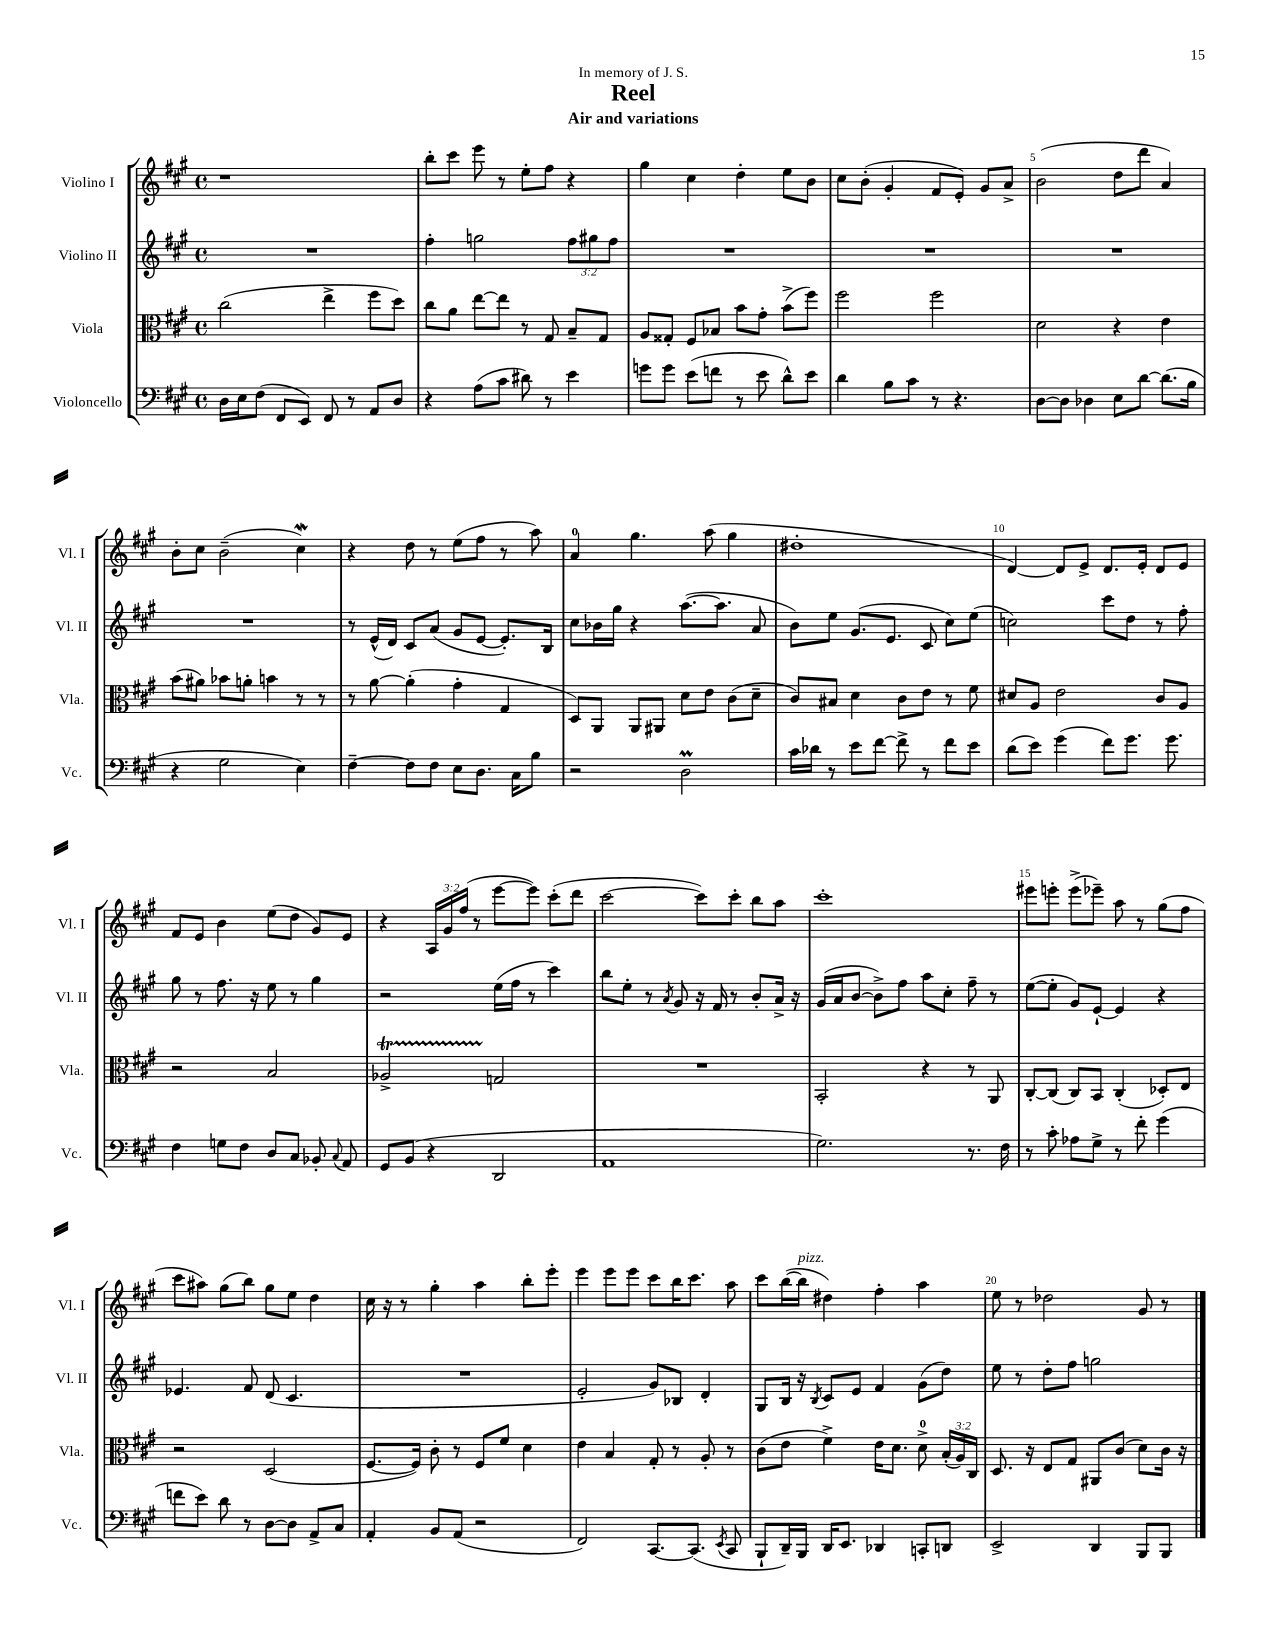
\header { title = "Reel" subtitle = "Air and variations" dedication = "In memory of J. S." }
<<
\new StaffGroup <<
\new Staff = "s0" \with { instrumentName = "Violino I" shortInstrumentName = "Vl. I" } {
    \clef treble \key a \major \defaultTimeSignature \time 4/4 \override Staff.TupletNumber.text = #tuplet-number::calc-fraction-text
    \autoBeamOff r1 |
    b''8[-. cis'''8] e'''8 r8 e''8[-. fis''8] r4 |
    gis''4 cis''4 d''4-. e''8[ b'8] |
    cis''8[ b'8]-.( gis'4-. fis'8[ e'8]-.) gis'8[ a'8]-> |
    b'2( d''8[ d'''8] a'4) |
    b'8[-. cis''8] b'2--( cis''4\mordent) |
    r4 d''8 r8 e''8[( fis''8] r8 a''8) |
    a'4-0 gis''4. a''8( gis''4 |
    dis''1-. |
    d'4~) d'8[ e'8]-> d'8.[ e'16]-. d'8[ e'8] |
    fis'8[ e'8] b'4 e''8[( d''8] gis'8[) e'8] |
    r4 \tuplet 3/2 { a16[ gis'16 fis''16]( } r8 e'''8[~ e'''8]) cis'''8[-.( d'''8] |
    cis'''2~ cis'''8[) cis'''8]-. b''8[ a''8] |
    cis'''1-. |
    eis'''8[ e'''8]-. e'''8[->( ees'''8]--) a''8 r8 gis''8[( fis''8] |
    cis'''8[ ais''8]) gis''8[( b''8]) gis''8[ e''8] d''4 |
    cis''16 r16 r8 gis''4-. a''4 b''8[-. e'''8]-. |
    e'''4 e'''8[ e'''8] cis'''8[ b''16 cis'''8.] a''8 |
    cis'''8[ b''16~( b''16]^\markup { \italic "pizz." } dis''4) fis''4-. a''4 |
    e''8 r8 des''2 gis'8 r8 \bar "|." |
}
\new Staff = "s1" \with { instrumentName = "Violino II" shortInstrumentName = "Vl. II" } {
    \clef treble \key a \major \defaultTimeSignature \time 4/4 \override Staff.TupletNumber.text = #tuplet-number::calc-fraction-text
    \autoBeamOff R1 |
    fis''4-. g''2 \tuplet 3/2 { fis''8[ gis''8 fis''8] } |
    R1 |
    R1 |
    R1 |
    R1 |
    r8 e'16[-^( d'16]) cis'8[ a'8]( gis'8[ e'8]~ e'8.[-.) b16] |
    cis''8[ bes'16 gis''16] r4 a''8.[~( a''8.] a'8 |
    b'8[) e''8] gis'8.[( e'8.] cis'8 cis''8[) e''8]( |
    c''2) cis'''8[ d''8] r8 fis''8-. |
    gis''8 r8 fis''8. r16 e''8 r8 gis''4 |
    r2 e''16[( fis''16] r8 cis'''4) |
    b''8[ e''8]-. r8 \acciaccatura { a'8 } gis'8 r16 fis'16 r8 b'8[-. a'16]-> r16 |
    gis'16[( a'16 b'8]~ b'8[->) fis''8] a''8[ cis''8]-. fis''8-- r8 |
    e''8[~( e''8]-. gis'8[) e'8]~-! e'4 r4 |
    ees'4. fis'8 d'8( cis'4. |
    R1 |
    e'2-. gis'8[) bes8] d'4-. |
    gis8[ b16] r16 \acciaccatura { b8 } cis'8[ e'8] fis'4 gis'8[( d''8]) |
    e''8 r8 d''8[-. fis''8] g''2 \bar "|." |
}
\new Staff = "s2" \with { instrumentName = "Viola" shortInstrumentName = "Vla." } {
    \clef alto \key a \major \defaultTimeSignature \time 4/4 \override Staff.TupletNumber.text = #tuplet-number::calc-fraction-text
    \autoBeamOff cis''2( e''4-> fis''8[ d''8]) |
    cis''8[ a'8] e''8[~ e''8] r8 gis8 b8[-- gis8] |
    a8[ gisis8]-. fis8[ bes8] b'8[ gis'8]-. b'8[->( fis''8]) |
    fis''2 fis''2 |
    d'2 r4 e'4 |
    b'8[( ais'8]) bes'8[ a'8]-. b'4 r8 r8 |
    r8 a'8~ a'4-.( gis'4-. gis4 |
    d8[) a,8] a,8[ ais,8] d'8[ e'8] cis'8[( d'8]-- |
    cis'8[) bis8] d'4 cis'8[ e'8] r8 fis'8 |
    dis'8[ a8] e'2 cis'8[ a8] |
    r2 b2 |
    aes2->\startTrillSpan g2\stopTrillSpan |
    R1 |
    b,2-. r4 r8 a,8 |
    cis8[~-. cis8]( cis8[) b,8] cis4-.( des8[-.) e8] |
    r2 d2( |
    fis8.[~ fis16]) cis'8-. r8 fis8[ fis'8] d'4 |
    e'4 b4 gis8-. r8 a8-. r8 |
    cis'8[( e'8] fis'4->) e'16[ d'8.] d'8-0-> \tuplet 3/2 { b16[-.( a16) cis16] } |
    d8. r16 e8[ gis8] ais,8[ cis'8]( d'8[) cis'16] r16 \bar "|." |
}
\new Staff = "s3" \with { instrumentName = "Violoncello" shortInstrumentName = "Vc." } {
    \clef bass \key a \major \defaultTimeSignature \time 4/4
    \autoBeamOff d16[ e16 fis8]( fis,8[ e,8]) fis,8 r8 a,8[ d8] |
    r4 a8[( cis'8] dis'8) r8 e'4 |
    g'8[ g'8] e'8[( f'8] r8 e'8 d'8[-^) e'8] |
    d'4 b8[ cis'8] r8 r4. |
    d8[~ d8] des4 e8[ d'8]~ d'8.[( b16] |
    r4 gis2 e4) |
    fis4~-- fis8[ fis8] e8[ d8.] cis16[ b8] |
    r2 d2\prall |
    cis'16[ des'16] r8 e'8[ fis'8]~ fis'8-> r8 fis'8[ e'8] |
    d'8[( e'8]) gis'4( fis'8[) gis'8.] gis'8. |
    fis4 g8[ fis8] d8[ cis8] bes,8-. \appoggiatura { cis8 } a,8 |
    gis,8[ b,8]( r4 d,2 |
    a,1 |
    gis2.) r8. fis16 |
    r8 cis'8-. aes8[ gis8]-> r8 fis'8-. gis'4( |
    f'8[ e'8]) d'8 r8 d8[~ d8] a,8[-> cis8] |
    a,4-. b,8[ a,8]( r2 |
    fis,2) cis,8.[~ cis,8.]( \acciaccatura { e,8 } cis,8 |
    b,,8[-! d,16--) b,,16] d,16[ e,8.] des,4 c,8[-. d,8] |
    e,2-> d,4 b,,8[ b,,8] \bar "|." |
}
>>
>>
\layout { \context { \Score \override BarNumber.break-visibility = ##(#f #t #t) barNumberVisibility = #(every-nth-bar-number-visible 5) } }
